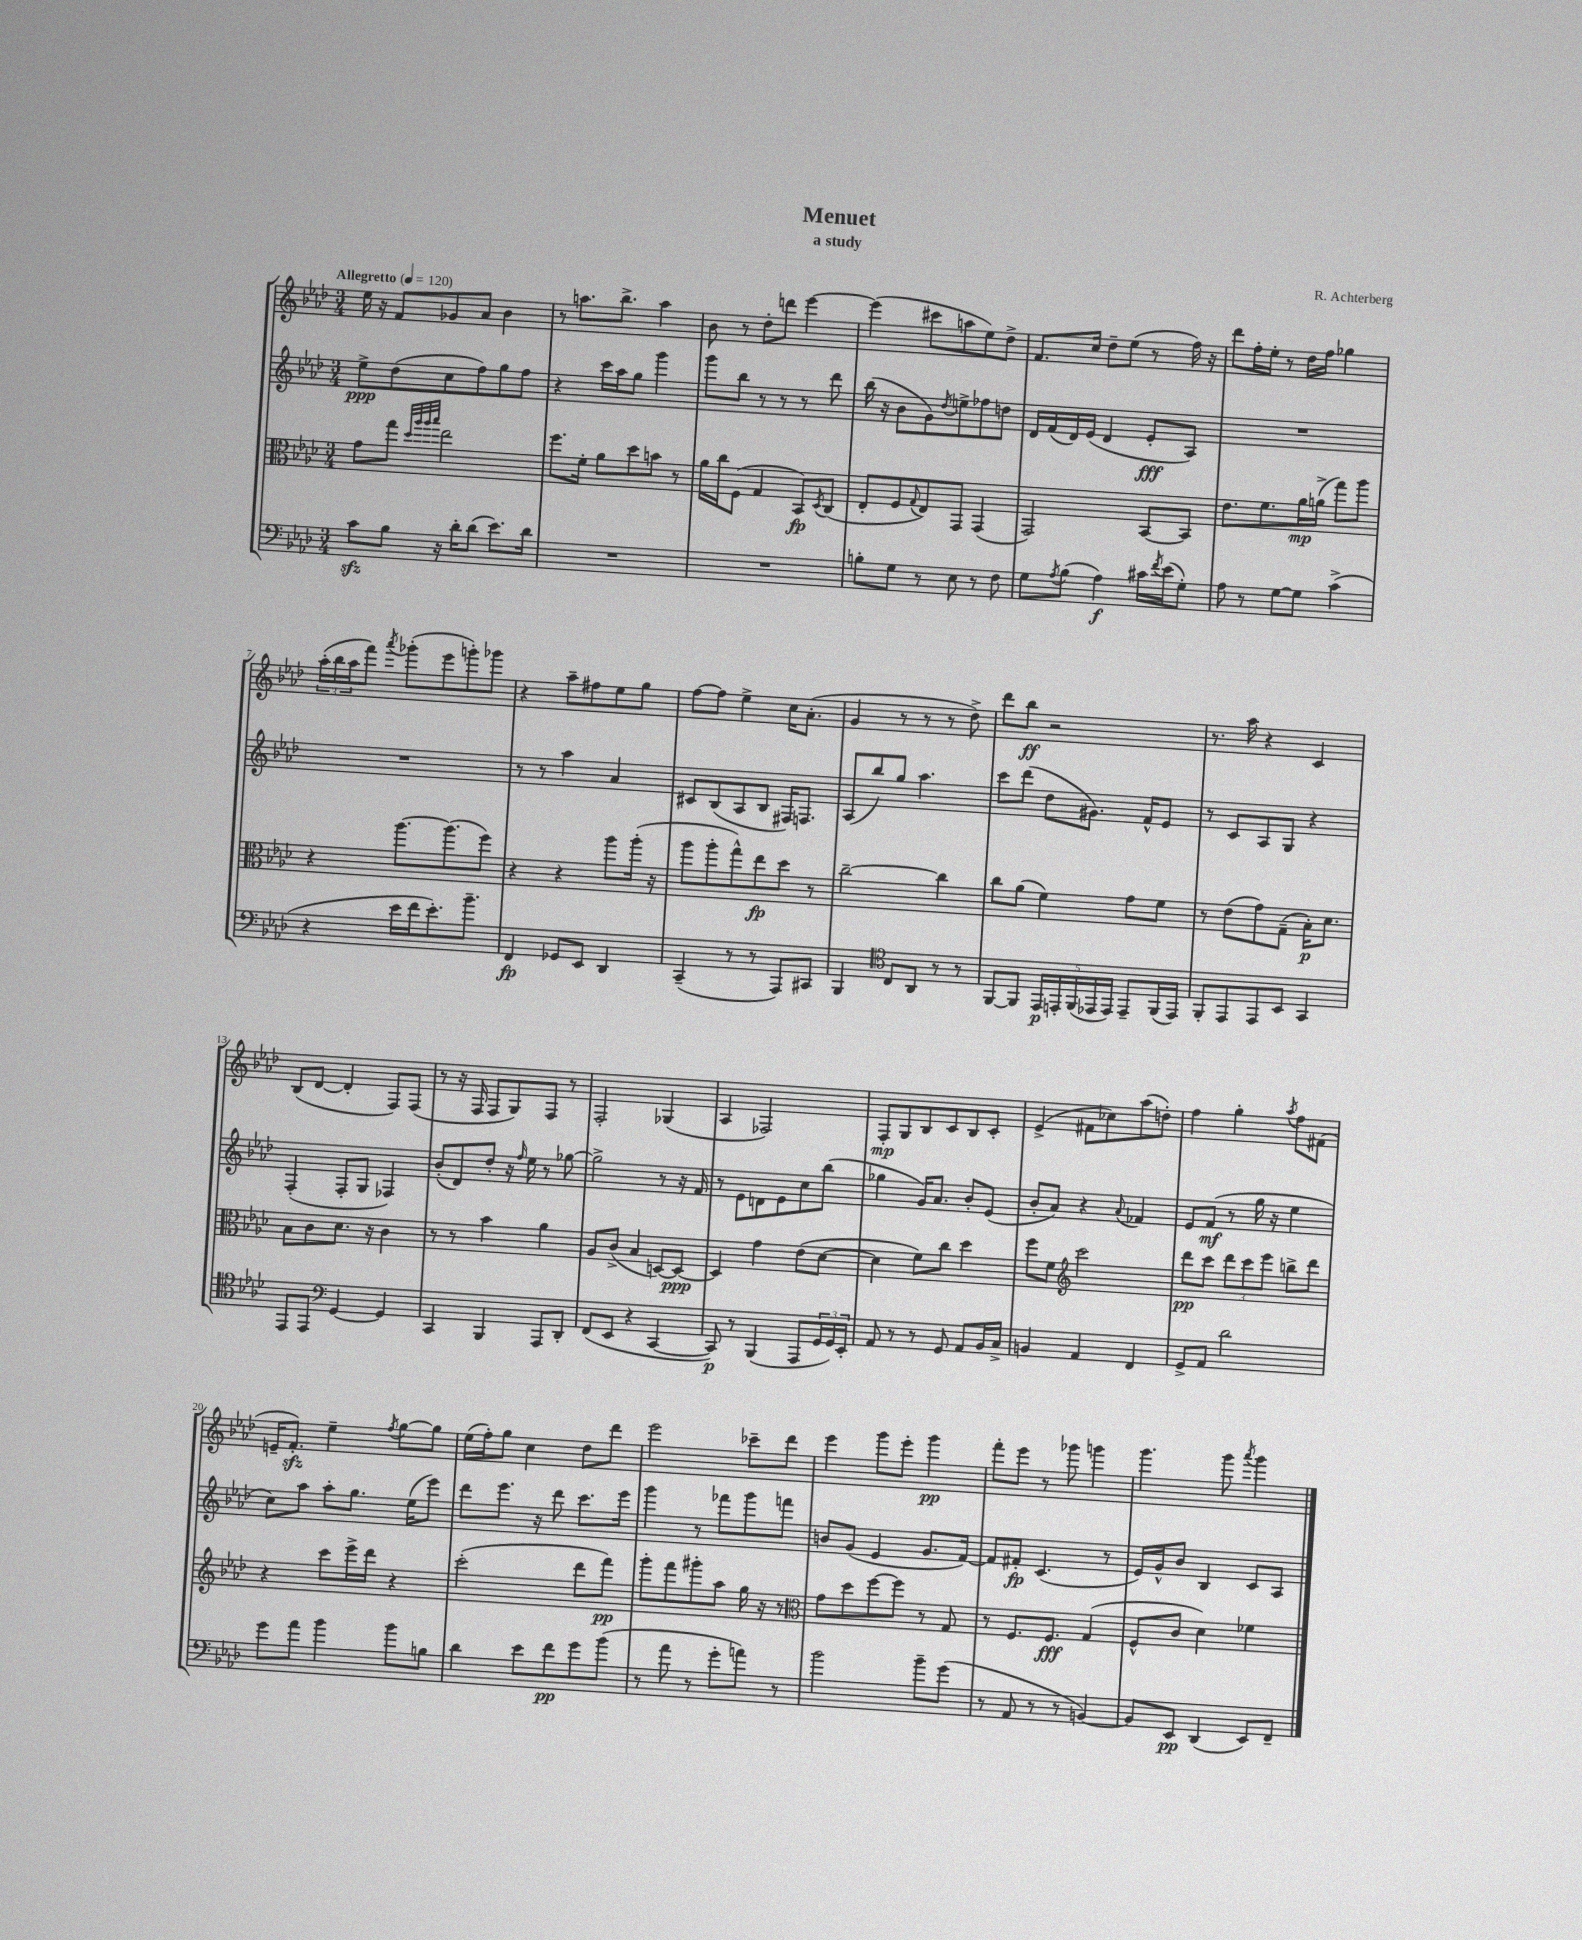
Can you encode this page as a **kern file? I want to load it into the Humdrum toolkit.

**kern	**dynam	**kern	**dynam	**kern	**dynam	**kern	**dynam
*part4	*part4	*part3	*part3	*part2	*part2	*part1	*part1
*staff4	*staff4	*staff3	*staff3	*staff2	*staff2	*staff1	*staff1
*clefF4	*	*clefC3	*	*clefG2	*	*clefG2	*
*k[b-e-a-d-]	*	*k[b-e-a-d-]	*	*k[b-e-a-d-]	*	*k[b-e-a-d-]	*
*M3/4	*	*M3/4	*	*M3/4	*	*M3/4	*
*MM120	*	*MM120	*	*MM120	*	*MM120	*
=1	=1	=1	=1	=1	=1	=1	=1
!	!	!	!	!	!	!LO:TX:a:B:t=Allegretto	!
8czz\L	.	8g\L	.	8ee-^\L	ppp	16ee-\	.
.	.	.	.	.	.	16r	.
8B-\J	.	8gg\J	.	(8dd-\	.	8f/L	.
.	.	32qqdd-/LLL	.	.	.	.	.
.	.	32qqaa-/	.	.	.	.	.
.	.	32qqaa-/	.	.	.	.	.
.	.	32qqbb-/JJJ	.	.	.	.	.
16r	.	2ee-\	.	8cc\	.	8g-X/	.
16d-'\KL	.	.	.	.	.	.	.
(8d-\J	.	.	.	8ff\)	.	8a-/J	.
8.e-\L)	.	.	.	8gg\	.	4b-\	.
.	.	.	.	8ff\J	.	.	.
16d-\Jk	.	.	.	.	.	.	.
=2	=2	=2	=2	=2	=2	=2	=2
2.r	.	8.ff\L	.	4r	.	8r	.
.	.	.	.	.	.	8.aan\L	.
.	.	16f'\Jk	.	.	.	.	.
.	.	8a-\L	.	16ccc\LL	.	.	.
.	.	.	.	16aa-\J	.	8.bb-^\J	.
.	.	8dd-\	.	8gg\J	.	.	.
.	.	8bn\J	.	4ggg\	.	4aa\	.
.	.	8r	.	.	.	.	.
=3	=3	=3	=3	=3	=3	=3	=3
2.r	.	16a-\LL	.	8ggg\L	.	8b-\	.
.	.	16cc\J	.	.	.	.	.
.	.	(8F\J	.	8bb-\J	.	8r	.
.	.	4G/	.	8r	.	8dd-'\L	.
.	.	.	.	8r	.	8dddn\J	.
.	.	8BB-/L)	fp	8r	.	[4eee-\	.
.	.	8qD-/	.	.	.	.	.
.	.	(8C/J	.	8ddd-\	.	.	.
=4	=4	=4	=4	=4	=4	=4	=4
8Bn'\L	.	8E-'/L	.	(16bb-\	.	(4eee-\]	.
.	.	.	.	16r	.	.	.
8G\J	.	8F/	.	8b-\L	.	.	.
.	.	8qqG/	.	.	.	.	.
8r	.	8E-/)	.	8g\)	.	8ccc#X\L	.
.	.	.	.	8qdd-/	.	.	.
8E-\	.	8GG/J	.	8een^\	.	8aan\	.
8r	.	(4GG/	.	8ff-X\	.	8ee-\)	.
8F\	.	.	.	8ddn\J	.	8dd-^\J	.
=5	=5	=5	=5	=5	=5	=5	=5
8G\L	.	2GG/)	.	16d-/LL	.	8.f/L	.
.	.	.	.	(16f/	.	.	.
8qA-/	.	.	.	.	.	.	.
(8B-\J	.	.	.	16d-/)	.	.	.
.	.	.	.	(16e-/JJ	.	16cc/Jk	.
4A-\)	f	.	.	4d-/	.	8dd-~\L	.
.	.	.	.	.	.	(8ee-\J	.
16c#X\LL	.	[8BB-/L	.	8e-'/L	fff	8r	.
8qf/	.	.	.	.	.	.	.
(16e-\J	.	.	.	.	.	.	.
8G'\J)	.	8BB-/J]	.	8A-/J)	.	16ff\)	.
.	.	.	.	.	.	16r	.
=6	=6	=6	=6	=6	=6	=6	=6
8A-\	.	8.e-\L	.	2.r	.	8ddd-\L	.
8r	.	.	.	.	.	16ff'\L	.
.	.	8.f\	.	.	.	16ee-'\JJ	.
[8G\L	.	.	.	.	.	8r	.
8G\J]	.	16a-\L	mp	.	.	16dd-\LL	.
.	.	(16an^\JJ	.	.	.	16ff\JJ	.
(4c^\	.	8gg\L)	.	.	.	4gg-X\	.
.	.	8aa-\J	.	.	.	.	.
!!LO:LB:g=z
=7	=7	=7	=7	=7	=7	=7	=7
4r	.	4r	.	2.r	.	(24aa-'\LL	.
.	.	.	.	.	.	24bb-\	.
.	.	.	.	.	.	24aa-\J	.
.	.	.	.	.	.	8fff\J)	.
.	.	.	.	.	.	8qaaa-/	.
16e-\LL	.	[8.aa-\L	.	.	.	(8ggg-X'\L	.
16f\J	.	.	.	.	.	.	.
8.e-'\)	.	.	.	.	.	8eee-\	.
.	.	(8.aa-\]	.	.	.	.	.
.	.	.	.	.	.	8gggn'\)	.
8.b-~\J	.	.	.	.	.	.	.
.	.	8ff\J)	.	.	.	8ggg-X\J	.
=8	=8	=8	=8	=8	=8	=8	=8
4FF/	fp	4r	.	8r	.	4r	.
.	.	.	.	8r	.	.	.
8GG-X/L	.	4r	.	4aa-\	.	8aa-~\L	.
8EE-/J	.	.	.	.	.	8ff#X\	.
4DD-/	.	8aa-\L	.	4a-/	.	8ee-\	.
.	.	(16aa-'\Jk	.	.	.	8gg\J	.
.	.	16r	.	.	.	.	.
=9	=9	=9	=9	=9	=9	=9	=9
(4CC~/	.	8aa-\L	.	8c#X/L	.	[8ff\L	.
.	.	8aa-'\	.	(8B-/	.	8ff\J]	.
8r	.	8gg^^\)	.	8A-/	.	4ee-^\	.
8r	.	8ee-\	fp	8B-/J	.	.	.
8AAA-/L)	.	8dd-\J	.	16F#X/KL)	.	16cc\KL	.
.	.	.	.	8.Fn/J	.	(8.a-'\J	.
8CC#X/J	.	8r	.	.	.	.	.
=10	=10	=10	=10	=10	=10	=10	=10
4BBB-/	.	[2cc~\	.	(8A-/L	.	4g/	.
.	.	.	.	8bb-/)	.	.	.
*clefC4	*	*	*	*	*	*	*
8C/L	.	.	.	8gg/J	.	8r	.
8AA-/J	.	.	.	4.aa-\	.	8r	.
8r	.	4cc\]	.	.	.	8r	.
8r	.	.	.	.	.	8dd-^\)	.
=11	=11	=11	=11	=11	=11	=11	=11
[8FF/L	.	8cc\L	.	8ccc\L	.	8ddd-\L	.
8FF/J]	.	(8a-\J	.	(8ddd-\J	.	8bb-\J	ff
20EE-/LL	p	4f\)	.	8dd-\L	.	2r	.
20EEn'/	.	.	.	.	.	.	.
(20FF/	.	.	.	.	.	.	.
.	.	.	.	8.g#X\J)	.	.	.
20EE-X/	.	.	.	.	.	.	.
20EE-/JJ)	.	.	.	.	.	.	.
8EE-~/L	.	8g\L	.	.	.	.	.
.	.	.	.	16f^^/KL	.	.	.
(16FF/L	.	8f\J	.	8e-/J	.	.	.
16EE-/JJ)	.	.	.	.	.	.	.
=12	=12	=12	=12	=12	=12	=12	=12
8FF'/L	.	8r	.	8r	.	8.r	.
8EE-/	.	(8e-\L	.	8c/L	.	.	.
.	.	.	.	.	.	16aa-\	.
8EE-/	.	8g\)	.	8A-/	.	4r	.
8BB-/J	.	(8G~\J	.	8G/J	.	.	.
4GG/	.	16B-'\KL)	p	4r	.	4c/	.
.	.	8.d-\J	.	.	.	.	.
!!LO:LB:g=z
=13	=13	=13	=13	=13	=13	=13	=13
8EE-/L	.	8B-\L	.	(4F'/	.	(8B-/L	.
8EE-/J	.	8c\	.	.	.	[8d-/J	.
*clefF4	*	*	*	*	*	*	*
[4GG/	.	8.d-\J	.	8F'/L	.	4d-'/]	.
.	.	.	.	8G/J	.	.	.
.	.	16r	.	.	.	.	.
4GG/]	.	4c\	.	4F-X/)	.	8F/L)	.
.	.	.	.	.	.	(8F/J	.
=14	=14	=14	=14	=14	=14	=14	=14
4CC/	.	8r	.	(8b-'/L	.	8r	.
.	.	8r	.	8d-/)	.	16r	.
.	.	.	.	.	.	16F/	.
4BBB-/	.	4b-\	.	8dd-'/J	.	8F/L	.
.	.	.	.	16r	.	8G/)	.
.	.	.	.	16qqff/	.	.	.
.	.	.	.	16ee-\	.	.	.
8AAA-/L	.	4a-\	.	8r	.	8F/J	.
8DD-'/J	.	.	.	[8gg-X\	.	8r	.
=15	=15	=15	=15	=15	=15	=15	=15
(8FF/L	.	8A-/L	.	2gg-^\]	.	2F'/	.
8EE-/J	.	(8c^/J	.	.	.	.	.
4r	.	4B-/	.	.	.	.	.
[4CC/	.	[8Dn/L)	.	8r	.	(4G-X/	.
.	.	8D/J_	ppp	16r	.	.	.
.	.	.	.	16f/	.	.	.
=16	=16	=16	=16	=16	=16	=16	=16
8CC/])	p	4D/]	.	8r	.	4A-/	.
8r	.	.	.	8e-\L	.	.	.
(4BBB-/	.	4g\	.	8dn\	.	2F-X/)	.
.	.	.	.	8e-\	.	.	.
8AAA-/L	.	(8e-\L	.	8cc\	.	.	.
24GG/L	.	[8d-\J	.	(8bb-\J	.	.	.
24GG/)	.	.	.	.	.	.	.
24EE-'/JJ	.	.	.	.	.	.	.
=17	=17	=17	=17	=17	=17	=17	=17
8AA-/	.	4d-\]	.	4gg-X\	.	8F'/L	mp
8r	.	.	.	.	.	8G/	.
8r	.	8f\L)	.	16g/KL)	.	8B-/	.
.	.	.	.	8.a-/J	.	.	.
8GG/	.	8cc\J	.	.	.	8c/	.
8AA-/L	.	4dd-\	.	8b-'/L	.	8B-/	.
16BB-/L	.	.	.	(8e-/J	.	8c'/J	.
16C^/JJ	.	.	.	.	.	.	.
=18	=18	=18	=18	=18	=18	=18	=18
4BBn/	.	8ff\L	.	8b-'/L	.	(4e-^/	.
.	.	8f\J	.	8a-/J)	.	.	.
*	*	*clefG2	*	*	*	*	*
4AA-/	.	2ccc\	.	4r	.	8f#X\L	.
.	.	.	.	.	.	8cc-X\)	.
.	.	.	.	8qqa-/	.	.	.
4FF/	.	.	.	4f-X/	.	(8aa-\	.
.	.	.	.	.	.	8ddn'\J)	.
=19	=19	=19	=19	=19	=19	=19	=19
8GG^/L	.	8ddd-\L	pp	8e-/L	.	4ff\	.
8AA-/J	.	8ccc\J	.	(8f/J	mf	.	.
2d-\	.	12ddd-\L	.	8r	.	4gg'\	.
.	.	12ccc\	.	.	.	.	.
.	.	.	.	16gg\	.	.	.
.	.	12eee-\J	.	.	.	.	.
.	.	.	.	16r	.	.	.
.	.	.	.	.	.	8qaa-/	.
.	.	8bbn^\L	.	4ee-\	.	8ff\L	.
.	.	8ddd-\J	.	.	.	(8f#X\J	.
!!LO:LB:g=z
=20	=20	=20	=20	=20	=20	=20	=20
8g\L	.	4r	.	8cc\L)	.	16en~/KL	.
.	.	.	.	.	.	8.fzz'/J)	.
8a-\J	.	.	.	8aa-\J	.	.	.
4b-\	.	8ccc\L	.	8aa-'\L	.	4ee-~\	.
.	.	16eee-^\L	.	8.gg\J	.	.	.
.	.	16ddd-\JJ	.	.	.	.	.
.	.	.	.	.	.	8qff/	.
8b-\L	.	4r	.	.	.	[8gg\L	.
.	.	.	.	(16ee-\KL	.	.	.
8Bn\J	.	.	.	8eee-\J)	.	8gg\J]	.
=21	=21	=21	=21	=21	=21	=21	=21
4d-\	.	(2ccc'\	.	8ddd-\L	.	(16ee-\LL	.
.	.	.	.	.	.	16ff'\J)	.
.	.	.	.	8.eee-\J	.	8gg\J	.
8e-\L	.	.	.	.	.	4cc\	.
.	.	.	.	16r	.	.	.
8f\	pp	.	.	8ddd-\	.	.	.
8g\	.	8ddd-\L	.	8.ccc\L	.	8dd-\L	.
(8b-\J	.	8fff\J)	pp	.	.	8ddd-\J	.
.	.	.	.	16eee-\Jk	.	.	.
=22	=22	=22	=22	=22	=22	=22	=22
8r	.	8ggg'\L	.	4ggg\	.	2eee-\	.
8a-\	.	8fff\	.	.	.	.	.
8r	.	8ggg#X'\	.	8r	.	.	.
8g'\L	.	8aa-\J	.	8fff-X\L	.	.	.
8an\J)	.	16gg\	.	8ggg\	.	8ccc-X~\L	.
.	.	16r	.	.	.	.	.
8r	.	8r	.	8fffn\J	.	8ddd-\J	.
=23	=23	=23	=23	=23	=23	=23	=23
*	*	*clefC3	*	*	*	*	*
2b-\	.	8g\L	.	8bn/L	.	4eee-\	.
.	.	8dd-\	.	(8g/J	.	.	.
.	.	[8ff\	.	4e-/	.	8ggg\L	.
.	.	8ff\J]	.	.	.	8eee-'\J	.
8b-~\L	.	8r	.	8.g/L	.	4ggg\	pp
(8g\J	.	8G/	.	.	.	.	.
.	.	.	.	[16f/Jk)	.	.	.
=24	=24	=24	=24	=24	=24	=24	=24
8r	.	8r	.	8f/L]	.	8fff'\L	.
8AA-/	.	8.F/L	.	8f#X'/J	fp	8eee-\J	.
8r	.	.	.	(4.c/	.	8r	.
.	.	8.F/J	fff	.	.	.	.
8r	.	.	.	.	.	8ggg-X\	.
[4BBn/)	.	(4G/	.	.	.	4gggn\	.
.	.	.	.	8r	.	.	.
=25	=25	=25	=25	=25	=25	=25	=25
8BB/L]	.	8F^^/L	.	16e-/LL)	.	4.ggg\	.
.	.	.	.	16g^^/J	.	.	.
8EE-/J	pp	8c/J	.	8b-/J	.	.	.
(4DD-/	.	4d-\)	.	4B-/	.	.	.
.	.	.	.	.	.	8ggg\	.
.	.	.	.	.	.	8qaaa-/	.
8EE-/L)	.	4f-X\	.	8c/L	.	4ggg\	.
8FF~/J	.	.	.	8A-/J	.	.	.
==	==	==	==	==	==	==	==
*-	*-	*-	*-	*-	*-	*-	*-
